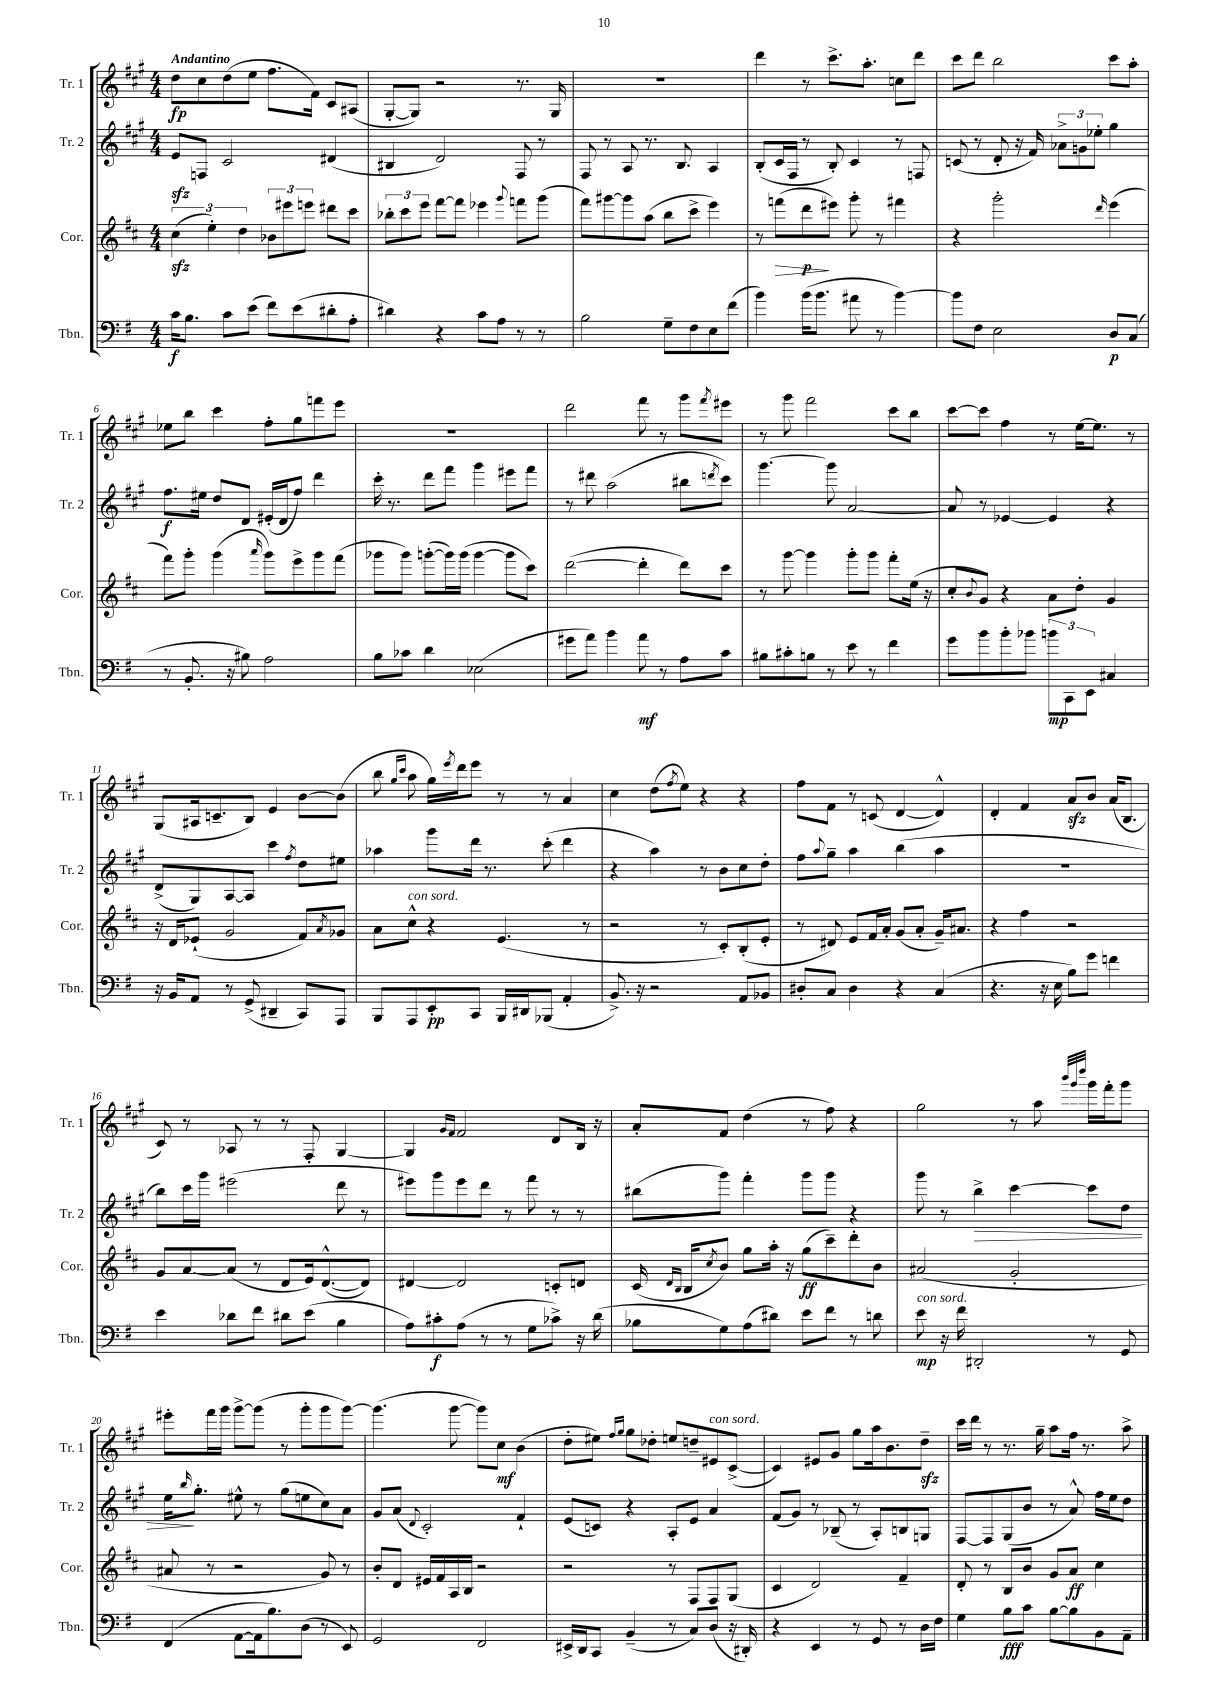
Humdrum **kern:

**kern	**dynam	**kern	**dynam	**kern	**dynam	**kern	**dynam
*part4	*part4	*part3	*part3	*part2	*part2	*part1	*part1
*staff4	*staff4	*staff3	*staff3	*staff2	*staff2	*staff1	*staff1
*I"Tbn.	*	*I"Cor.	*	*I"Tr. 2	*	*I"Tr. 1	*
*I'Tbn.	*	*I'Cor.	*	*I'Tr. 2	*	*I'Tr. 1	*
*clefF4	*	*clefG2	*	*clefG2	*	*clefG2	*
*k[f#]	*	*k[f#c#]	*	*k[f#c#g#]	*	*k[f#c#g#]	*
*M4/4	*	*M4/4	*	*M4/4	*	*M4/4	*
=1	=1	=1	=1	=1	=1	=1	=1
!	!	!	!	!	!	!LO:TX:a:B:t=Andantino	!
16c\KL	f	(6cc#zz\	.	8ezz/L	.	8dd\L	fp
8.B\J	.	.	.	.	.	.	.
.	.	.	.	8Fn/J	.	8cc#\	.
.	.	6ee'\)	.	.	.	.	.
8c\L	.	.	.	2c#/	.	(8dd\	.
.	.	6dd\	.	.	.	.	.
(8e\J	.	.	.	.	.	8ee\J	.
8f#\L)	.	12b-X\L	.	.	.	8.ff#\L	.
.	.	12eee#X\	.	.	.	.	.
(8e\	.	.	.	.	.	.	.
.	.	12eeen\J	.	.	.	.	.
.	.	.	.	.	.	16f#\Jk)	.
8d#X'\	.	8ddd#X\L	.	(4d#X/	.	8c#/L	.
8A'\J	.	8ccc#\J	.	.	.	(8A#X/J	.
=2	=2	=2	=2	=2	=2	=2	=2
4d#X\)	.	12bb-X'\L	.	4B#X/	.	[8G#'/L	.
.	.	12ccc#\	.	.	.	.	.
.	.	.	.	.	.	8G#/J])	.
.	.	12eee\J	.	.	.	.	.
4r	.	[8fff#\L	.	2d/)	.	2r	.
.	.	8fff#\J]	.	.	.	.	.
8c\L	.	4eee-X\	.	.	.	.	.
8A\J	.	.	.	.	.	.	.
.	.	8qqggg/	.	.	.	.	.
8r	.	8fffn\L	.	8F#/	.	8.r	.
8r	.	(8ggg\J	.	8r	.	.	.
.	.	.	.	.	.	16G#/	.
=3	=3	=3	=3	=3	=3	=3	=3
2B\	.	8fff#\L)	.	8F#/	.	1r	.
.	.	[8ggg#X\	.	8r	.	.	.
.	.	8ggg#\]	.	8A/	.	.	.
.	.	(8aa\J	.	8.r	.	.	.
8G~\L	.	8bb\L	.	.	.	.	.
.	.	.	.	8.B/	.	.	.
8F#\	.	8ccc#^\J	.	.	.	.	.
8E\	.	4eee\)	.	4A/	.	.	.
(8f#\J	.	.	.	.	.	.	.
=4	=4	=4	=4	=4	=4	=4	=4
4b\)	.	8r	.	(8B'/L	.	4ddd\	.
!	!	!	!LO:HP:b	!	!	!	!
.	.	(8fffn\L	>	16c#/L	.	.	.
.	.	.	.	16F#/JJ	.	.	.
(16b\KL	.	8ddd\	p	8r	.	8r	.
8.b\J	.	.	.	.	.	.	.
.	.	8eee#X\J)	]	8B'/)	.	8.ccc#^\L	.
8a#X\	.	8ggg'\	.	4c#/	.	.	.
.	.	.	.	.	.	8.aa'\J	.
8r	.	8r	.	.	.	.	.
[4b\)	.	4fff#X\	.	8r	.	8ccn\L	.
.	.	.	.	8Fn/	.	8ddd\J	.
=5	=5	=5	=5	=5	=5	=5	=5
8b\L]	.	4r	.	(8cn/	.	8ccc#\L	.
8F#\J	.	.	.	8r	.	8ddd\J	.
2E\	.	2ggg'\	.	8d'/	.	2bb\	.
.	.	.	.	16r	.	.	.
.	.	.	.	16f#/)	.	.	.
.	.	.	.	12a-X^\L	.	.	.
.	.	.	.	12gn\	.	.	.
.	.	.	.	12ee-X'\J	.	.	.
.	.	16qqddd/	.	.	.	.	.
8D/L	p	(4eee\	.	4gg#\	.	8ccc#\L	.
(8C/J	.	.	.	.	.	8aa'\J	.
!!LO:LB:g=z
=6	=6	=6	=6	=6	=6	=6	=6
8r	.	8fff#\L)	.	8.ff#\L	f	8ee-X\L	.
8.BB'/	.	8ggg'\J	.	.	.	8bb\J	.
.	.	.	.	16ee#X\Jk	.	.	.
.	.	(4ggg\	.	8dd/L	.	4ccc#\	.
16r	.	.	.	.	.	.	.
8B#X\)	.	.	.	8d/J	.	.	.
.	.	16qqaaa/	.	.	.	.	.
2A\	.	8ggg\L)	.	(16e#X'/LL	.	8ff#'\L	.
.	.	.	.	16d/J	.	.	.
.	.	8eee^\	.	8ff#/J)	.	8gg#\	.
.	.	8ggg\	.	4ddd\	.	8fffn\	.
.	.	(8fff#\J	.	.	.	8eee\J	.
=7	=7	=7	=7	=7	=7	=7	=7
8B\L	.	8ggg-X\L	.	16ccc#'\	.	1r	.
.	.	.	.	8.r	.	.	.
8c-X\J	.	8ggg-\J)	.	.	.	.	.
4d\	.	([8gggn'\L	.	8ddd\L	.	.	.
.	.	16ggg\L])	.	8fff#\J	.	.	.
.	.	(16ggg\JJ	.	.	.	.	.
(2E-X\	.	[4ggg\	.	4ggg#\	.	.	.
.	.	8ggg\L]	.	8eee#X\L	.	.	.
.	.	8ccc#\J)	.	8fff#\J	.	.	.
=8	=8	=8	=8	=8	=8	=8	=8
8g#X\L	.	([2ddd\	.	8r	.	2ddd\	.
8a\J)	.	.	.	8ddd#X\	.	.	.
4b\	.	.	.	(2aa\	.	.	.
8a\	mf	4ddd'\]	.	.	.	8fff#\	.
8r	.	.	.	.	.	8r	.
8A\L	.	8ddd\L)	.	8bb#X\L	.	8ggg#\L	.
.	.	.	.	8qdddn/	.	8qfff#/	.
8c\J	.	8ccc#\J	.	8ccc#\J)	.	8eee#X\J	.
=9	=9	=9	=9	=9	=9	=9	=9
8B#X\L	.	8r	.	[4.ggg#\	.	8r	.
8c#X'\	.	[8ggg\	.	.	.	8ggg#\	.
8Bn\J	.	4ggg\]	.	.	.	2fff#\	.
8r	.	.	.	8ggg#\]	.	.	.
8e\	.	8ggg'\L	.	[2a/	.	.	.
8r	.	8ggg\J	.	.	.	.	.
4f#\	.	8fff#'\L	.	.	.	8ccc#\L	.
.	.	(16ee\Jk	.	.	.	8bb\J	.
.	.	16r	.	.	.	.	.
=10	=10	=10	=10	=10	=10	=10	=10
8g\L	.	8cc#'/L	.	8a/]	.	[8ccc#\L	.
.	.	8qqb/	.	.	.	.	.
8b\	.	8g/J)	.	8r	.	8ccc#\J]	.
8b'\	.	4r	.	[4e-X/	.	4ff#\	.
8b-X\J	.	.	.	.	.	.	.
12bn\L	mp	8a\L	.	4e-/]	.	8r	.
12CC\	.	.	.	.	.	.	.
.	.	8dd'\J	.	.	.	[16ee\KL	.
12EE\J	.	.	.	.	.	.	.
.	.	.	.	.	.	8.ee\J]	.
4C#X/	.	4g/	.	4r	.	.	.
.	.	.	.	.	.	8r	.
!!LO:LB:g=z
=11	=11	=11	=11	=11	=11	=11	=11
16r	.	16r	.	(8d^/L	.	(8G#/L	.
16BB/KL	.	16d/KL	.	.	.	.	.
8AA/J	.	(8e-X`/J	.	8G#/)	.	16A#X/k	.
.	.	.	.	.	.	8.cn~/	.
8r	.	2g/	.	[8A/	.	.	.
(8GG^/	.	.	.	8A/J]	.	8B/J)	.
4DD#X~/	.	.	.	4ccc#\	.	4e/	.
.	.	.	.	8qff#/	.	.	.
8CC/L)	.	8f#/L)	.	8dd\L	.	[8b\L	.
.	.	8qa/	.	.	.	.	.
8AAA/J	.	8g-X/J	.	8ee#X\J	.	(8b\J]	.
=12	=12	=12	=12	=12	=12	=12	=12
8BBB/L	.	8a\L	.	4aa-X\	.	8bb\	.
.	.	.	.	.	.	16qqgg#/LL	.
.	.	.	.	.	.	16qqccc#/JJ	.
!	!	!LO:TX:a:i:t=con sord.	!	!	!	!	!
8AAA/	.	8cc#^^\J	.	.	.	8aa\	.
8EE'/	pp	4r	.	8ggg#\L	.	16gg#\LL)	.
.	.	.	.	.	.	8qeee/	.
.	.	.	.	.	.	16ddd\J	.
8CC/J	.	.	.	16ddd\Jk	.	8eee\J	.
.	.	.	.	8.r	.	.	.
16BBB/LL	.	(4.e/	.	.	.	8r	.
16DD#X/J	.	.	.	.	.	.	.
(8BBB-X/J	.	.	.	(8ccc#'\	.	8r	.
4AA'/	.	.	.	4ddd\	.	4a/	.
.	.	8r	.	.	.	.	.
=13	=13	=13	=13	=13	=13	=13	=13
8.BB^/)	.	2r	.	4r	.	4cc#\	.
16r	.	.	.	.	.	.	.
2r	.	.	.	4aa\)	.	(8dd\L	.
.	.	.	.	.	.	8qff#/	.
.	.	.	.	.	.	8ee\J)	.
.	.	8r	.	8r	.	4r	.
.	.	8c#'/L)	.	8b\L	.	.	.
8AA/L	.	(8B'/	.	8cc#\	.	4r	.
8BB-X/J	.	8e'/J	.	8dd'\J	.	.	.
=14	=14	=14	=14	=14	=14	=14	=14
8D#X'/L	.	8r	.	8ff#\L	.	8ff#\L	.
.	.	.	.	8qqaa/	.	.	.
8C/J	.	8d#X/)	.	8gg#~\J	.	8f#\J	.
4D#\	.	8e/L	.	4aa\	.	8r	.
.	.	16f#/L	.	.	.	(8cn/	.
.	.	16a'/JJ	.	.	.	.	.
4r	.	(8g/L	.	(4bb\	.	[4d/	.
.	.	8a'/J	.	.	.	.	.
(4C/	.	16g~/KL)	.	4aa\	.	4d^^/])	.
.	.	8.a#X/J	.	.	.	.	.
=15	=15	=15	=15	=15	=15	=15	=15
4.r	.	4r	.	1r	.	4d'/	.
.	.	4ff#\	.	.	.	4f#/	.
16r	.	.	.	.	.	.	.
16E\	.	.	.	.	.	.	.
8B\L)	.	2r	.	.	.	8azz/L	.
8g\J	.	.	.	.	.	8b/J	.
4fn\	.	.	.	.	.	(16a/KL	.
.	.	.	.	.	.	8.B/J	.
!!LO:LB:g=z
=16	=16	=16	=16	=16	=16	=16	=16
4e\	.	8g/L	.	8bb\L)	.	8c#/)	.
.	.	[8a/	.	16ccc#\L	.	8r	.
.	.	.	.	16ggg#\JJ	.	.	.
8d-X\L	.	(8a/J]	.	(2eee#X\	.	8A-X/	.
8f#\J	.	8r	.	.	.	8r	.
8d#X\L	.	8d/L	.	.	.	8r	.
(8e\J	.	16e/k)	.	.	.	8F#'/	.
.	.	([8.d^^/	.	.	.	.	.
4B\	.	.	.	8ddd\	.	[4G#/	.
.	.	8d/J])	.	8r	.	.	.
=17	=17	=17	=17	=17	=17	=17	=17
8A\L)	.	[4d#X/	.	8eee#X\L)	.	4G#/]	.
8c#X'\	f	.	.	8ggg#\	.	.	.
.	.	.	.	.	.	16qqg#/LL	.
.	.	.	.	.	.	16qqf#/JJ	.
(8A\J	.	2d#/]	.	8eee#\	.	2f#/	.
8r	.	.	.	8ddd\J	.	.	.
8r	.	.	.	8r	.	.	.
8G\L	.	.	.	8fff#\	.	.	.
8c-X^\J)	.	8cn'/L	.	8r	.	8d/L	.
16r	.	8dn/J	.	8r	.	16B/Jk	.
(16d\	.	.	.	.	.	16r	.
=18	=18	=18	=18	=18	=18	=18	=18
8B-X\L	.	(16c#/	.	(8bb#X\L	.	8a'/L	.
.	.	16qqd/LL	.	.	.	.	.
.	.	16qqB/JJ	.	.	.	.	.
.	.	16B/KL	.	.	.	.	.
.	.	8qcc#/	.	.	.	.	.
8G\)	.	8b/J)	.	8ggg#\J)	.	8f#/J	.
(8A\	.	8gg\L	.	4fff#'\	.	(4dd\	.
8d#X\J)	.	16aa'\Jk	.	.	.	.	.
.	.	16r	.	.	.	.	.
8e\L	.	(8gg\L	ff	8ggg#\L	.	8r	.
8f#\J	.	8ccc#~\)	.	8ggg#\J	.	8ff#\)	.
8r	.	8ddd'\	.	4r	.	4r	.
8dn\	.	8b\J	.	.	.	.	.
=19	=19	=19	=19	=19	=19	=19	=19
!LO:TX:a:i:t=con sord.	!	!	!	!	!	!	!
8e\	mp	(2a#X/	.	8ggg#\	.	2gg#\	.
16r	.	.	.	8r	.	.	.
16f#\	.	.	.	.	.	.	.
!	!	!	!	!	!LO:HP:b	!	!
2DD#X'/	.	.	.	4bb^\	>	.	.
.	.	2g'/	.	[4ccc#\	.	8r	.
.	.	.	.	.	.	8aa\	.
.	.	.	.	.	.	32qqbbb/LLL	.
.	.	.	.	.	.	32qqggg#/	.
.	.	.	.	.	.	32qqdddd/JJJ	.
8r	.	.	.	8ccc#\L]	.	16ggg#\LL	.
.	.	.	.	.	.	16fff#'\J	.
8GG/	.	.	.	8dd\J	.	8ggg#\J	.
!!LO:LB:g=z
=20	=20	=20	=20	=20	=20	=20	=20
(4FF#/	.	8a#X/	.	16ee\KL	.	8eee#X'\L	.
.	.	.	.	16qqbb/	.	.	.
.	.	.	.	8.gg#'\J	]	.	.
.	.	8r	.	.	.	16fff#\L	.
.	.	.	.	.	.	16ggg#\JJ	.
[8AA\L	.	2r	.	8ee#X^^\	.	[8ggg#^\L	.
16AA\k]	.	.	.	8r	.	(8ggg#\J]	.
8.B\)	.	.	.	.	.	.	.
.	.	.	.	(8gg#\L	.	8r	.
(8D\J	.	.	.	8een\	.	8ggg#'\L	.
8r	.	8g/)	.	8cc#\)	.	8ggg#\	.
8EE/)	.	8r	.	8a\J	.	[8ggg#\J)	.
=21	=21	=21	=21	=21	=21	=21	=21
2GG/	.	8b'/L	.	8g#/L	.	(4.ggg#\]	.
.	.	8d/J	.	(8a/J	.	.	.
.	.	.	.	8qqd/	.	.	.
.	.	16e#X/LL	.	2c#'/)	.	.	.
.	.	16f#/	.	.	.	.	.
.	.	16A/	.	.	.	[8ggg#\	.
.	.	16B/JJ	.	.	.	.	.
2FF#/	.	2r	.	.	.	8ggg#\L])	.
.	.	.	.	.	.	8cc#\J	mf
.	.	.	.	4f#`/	.	(4b\	.
=22	=22	=22	=22	=22	=22	=22	=22
16EE#X^/LL	.	2r	.	(8e/L	.	8dd'\L	.
16DD/J	.	.	.	.	.	.	.
8CC/J	.	.	.	8cn/J)	.	8ee#X\J)	.
.	.	.	.	.	.	16qqff#/LL	.
.	.	.	.	.	.	16qqgg#/JJ	.
(4BB~/	.	.	.	4r	.	8gg#\L	.
.	.	.	.	.	.	8dd-X'\J	.
8r	.	8r	.	8A'/L	.	8een/L	.
8C/L)	.	8F#/L	.	8e/J	.	8ddn~/	.
!	!	!	!	!	!	!LO:TX:a:i:t=con sord.	!
(8D/J	.	8F#/	.	4a/	.	8e#X/	.
16r	.	(8G/J	.	.	.	([8c#^/J	.
16DD#X'/)	.	.	.	.	.	.	.
=23	=23	=23	=23	=23	=23	=23	=23
4r	.	4c#/	.	(8f#/L	.	4c#/])	.
.	.	.	.	8g#/J)	.	.	.
4EE/	.	2d/)	.	8r	.	8e#X/L	.
.	.	.	.	(8B-X~/	.	8g#/J	.
8r	.	.	.	8r	.	8gg#\L	.
8GG/	.	.	.	8A'/L)	.	16aa\k	.
.	.	.	.	.	.	8.b\	.
8r	.	4f#~/	.	8Bn/	.	.	.
16D\LL	.	.	.	8Gn/J	.	8ddzz~\J	.
16F#\JJ	.	.	.	.	.	.	.
=24	=24	=24	=24	=24	=24	=24	=24
4G\	.	8d'/	.	[8F#/L	.	16ccc#\LL	.
.	.	.	.	.	.	16ddd\JJ	.
.	.	8r	.	8F#/]	.	8r	.
8B\L	fff	8B/L	.	(8G#/	.	8.r	.
8c\J	.	8b/J	.	8b/J	.	.	.
.	.	.	.	.	.	16gg#~\	.
[8B\L	.	8g/L	.	8r	.	8aa\L	.
8B\]	.	8a/J	ff	8a^^/)	.	16ff#\Jk	.
.	.	.	.	.	.	8.r	.
8BB\	.	4cc#\	.	16ff#\LL	.	.	.
.	.	.	.	16ee\J	.	.	.
8AA~\J	.	.	.	8dd\J	.	8aa^\	.
==	==	==	==	==	==	==	==
*-	*-	*-	*-	*-	*-	*-	*-
